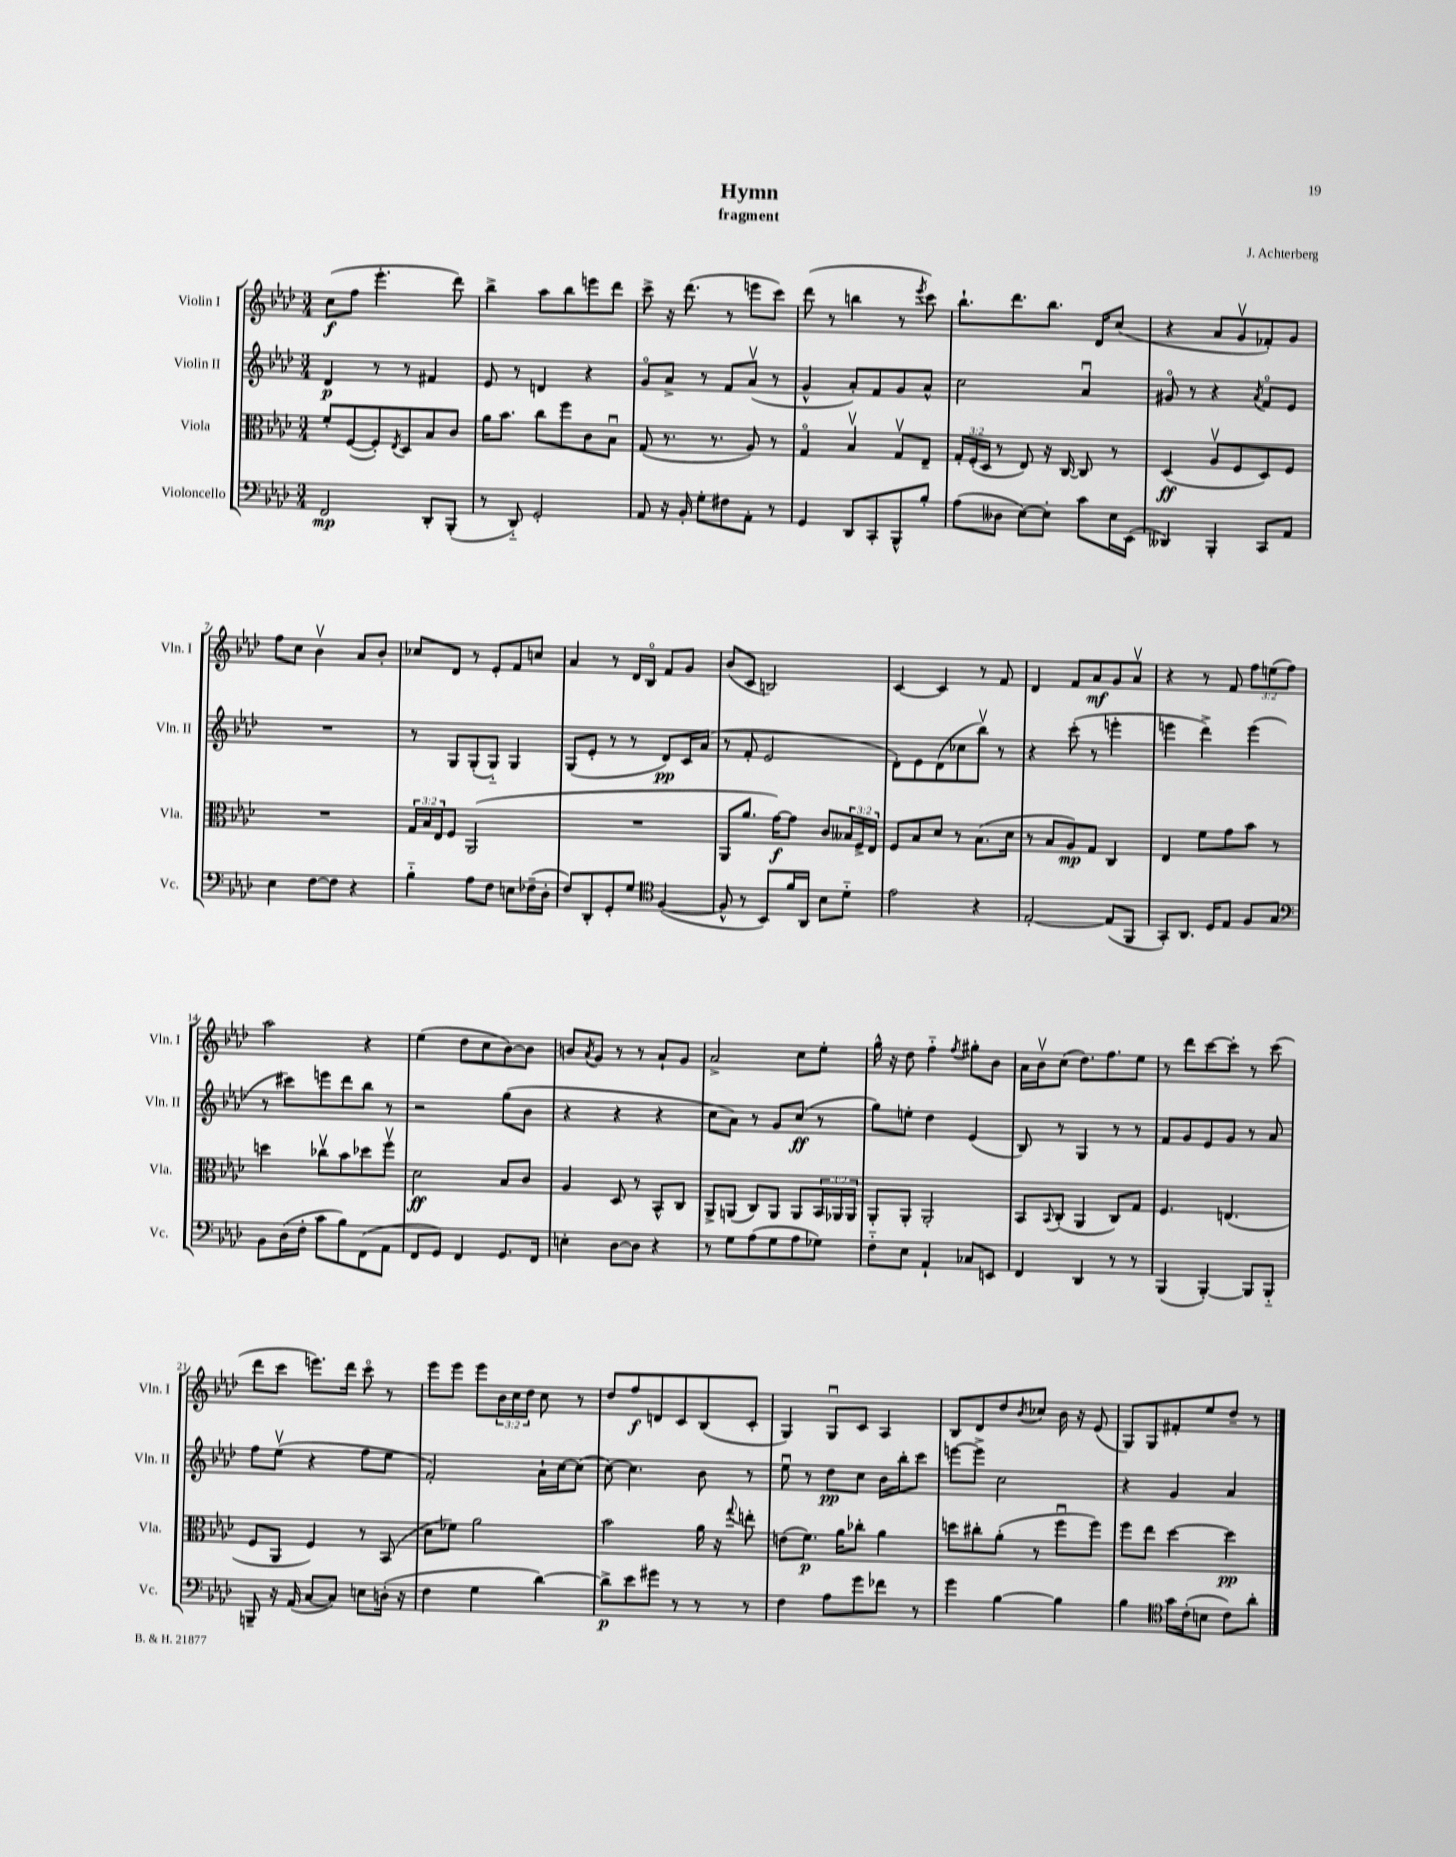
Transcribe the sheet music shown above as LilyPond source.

\header { title = "Hymn" composer = "J. Achterberg" subtitle = "fragment" }
<<
\new StaffGroup <<
\new Staff = "s0" \with { instrumentName = "Violin I" shortInstrumentName = "Vln. I" } {
    \clef treble \key aes \major \numericTimeSignature \time 3/4 \override Staff.TupletNumber.text = #tuplet-number::calc-fraction-text
    c''8\f( f''8 ees'''4.-. des'''8) |
    bes''4-> aes''8 bes''8 e'''8 des'''8 |
    c'''8-> r16 des'''8.( r8 e'''8 c'''8) |
    des'''8( r8 b''4 r8 \acciaccatura { ees'''8 } c'''8) |
    bes''8.-! des'''8. bes''8. des'16 c''8( |
    r4 aes'8 g'8\upbow fes'8-.) g'8 |
    f''8 c''8 bes'4\upbow aes'8 bes'8-. |
    ces''8 des'8 r8 ees'8-. f'8 c''8 |
    aes'4 r8 des'16 bes16\flageolet f'8 g'8 |
    bes'8( c'8 b2) |
    c'4~ c'4 r8 f'8 |
    des'4 f'8 aes'8\mf g'8 aes'8\upbow |
    r4 r8 f'8 \tuplet 3/2 { f''8 e''8( f''8) } |
    aes''2 r4 |
    ees''4( des''8 c''8 bes'8~) bes'8 |
    b'8 \acciaccatura { aes'8 } g'8 r8 r8 aes'8-! g'8 |
    aes'2-> c''8 ees''8-. |
    g''16-^ r16 des''8 f''4-_ \acciaccatura { f''8 } gis''8-. bes'8 |
    aes'16 bes'16\upbow c''8( des''8.) f''8. ees''8 |
    r8 des'''8 c'''8~ c'''8-. r8 c'''8( |
    des'''8 c'''8 e'''8.) des'''16 c'''8\flageolet r8 |
    ees'''8 ees'''8 ees'''8 \tuplet 3/2 { bes'16 c''16 des''16 } c''8 r8 |
    des''8 f''8\f d'8 c'8 bes8( c'8-. |
    g4) g8\downbow c'8 aes4 |
    bes8 des'8 des''8 \acciaccatura { bes'8 } ces''8 bes'16 r16 ees'8( |
    g8) g8 fis'8-. ees''8 des''8-- r8 \bar "|." |
}
\new Staff = "s1" \with { instrumentName = "Violin II" shortInstrumentName = "Vln. II" } {
    \clef treble \key aes \major \numericTimeSignature \time 3/4
    des'4\p r8 r8 fis'4 |
    ees'8 r8 d'4 r4 |
    g'8\flageolet aes'8-> r8 f'8 aes'8\upbow( r8 |
    g'4-^ aes'8-.) f'8 g'8 aes'8-^ |
    c''2 aes'4\downbow |
    gis'8\flageolet r8 r4 \acciaccatura { aes'8 } f'8\flageolet ees'8 |
    R2. |
    r8 g8 g8-.( g8-_) g4 |
    g8( ees'8-. r8 r8 des'8\pp) c'16 aes'16( |
    r8 f'8-. ees'2 |
    des'8-.) ees'8 des'8( ces''8 bes''8\upbow) r8 |
    r4 c'''8-.( r8 e'''4-. |
    e'''4 des'''4->) e'''4( |
    r8 cis'''8) e'''8 des'''8 bes''8 r8 |
    r2 g''8( bes'8 |
    r4 r4 r4 |
    c''8 aes'8) r8 g'8 c''8\ff( r8 |
    g''8) e''8-. des''4 ees'4( |
    bes8) r8 g4 r8 r8 |
    f'8 g'8 ees'8 g'8 r8 aes'8 |
    f''8 ees''8\upbow( r4 f''8 ees''8 |
    f'2-.) aes'16-! c''16~ c''8( |
    c''8~) c''4. bes'8 r8 |
    ees''8\downbow r8 des''8\pp c''8 bes'16 bes''16-. c'''8 |
    e'''8~ e'''8-> c''2 |
    r4 g'4 aes'4 \bar "|." |
}
\new Staff = "s2" \with { instrumentName = "Viola" shortInstrumentName = "Vla." } {
    \clef alto \key aes \major \numericTimeSignature \time 3/4 \override Staff.TupletNumber.text = #tuplet-number::calc-fraction-text
    f'8-. f8~( f8-.) \acciaccatura { ees8 } des8 bes8 c'8 |
    aes'16 bes'8. c''8 f''8 c'8 bes8\downbow |
    g8( r8. r8. aes8) r8 |
    g4\flageolet bes4\upbow g8\upbow ees8-- |
    \tuplet 3/2 { g16-. f16-.( des16 } r8 ees8) r16 c16~ c8 r8 |
    des4\ff( aes8\upbow f8 des8) f8 |
    R2. |
    \tuplet 3/2 { g16 bes16 ees16 } f8 aes,2( |
    R2. |
    aes,8 aes'8. g'16~\f) g'8 c'8 \tuplet 3/2 { beses16 f16-> ees16 } |
    f8 bes8 des'8 r8 bes8.( des'16 |
    r8 bes8 aes8\mp) g8 c4 |
    ees4 f'8 g'8 bes'8 r8 |
    d''4 ces''8\upbow bes'8 des''8 f''8\upbow |
    des'2\ff bes8 c'8 |
    aes4 des8 r8 bes,8-^ c8 |
    aes,8-> a,8( c8) a,8 a,8 \tuplet 3/2 { bes,16 aes,16 aes,16 } |
    aes,8-. aes,8-. aes,2-. |
    bes,8 \appoggiatura { bes,8 } c8-.( aes,4 c8) g8 |
    f4. e4.( |
    f8 aes,8 f4) r8 bes,8( |
    des'8 fes'8) aes'2 |
    bes'2 aes'16 r16 \appoggiatura { g''8 } e''8-. |
    e'8( f'8.\p) aes'16 ces''8-. aes'4 |
    d''8 cis''8-. aes'8-.( r8 f''8\downbow f''8) |
    f''8 ees''8 des''4~ des''4\pp \bar "|." |
}
\new Staff = "s3" \with { instrumentName = "Violoncello" shortInstrumentName = "Vc." } {
    \clef bass \key aes \major \numericTimeSignature \time 3/4
    f,2\mp des,8-. bes,,8-.( |
    r8 des,8-_) g,2-. |
    aes,8 r16 bes,16-. g8-. fis8 aes,8-. r8 |
    g,4 des,8 c,8-. bes,,8-^ bes8-. |
    aes8( deses8 ees8~) ees8-. c'8 ees16 ees,16( |
    deses,4) bes,,4-. c,8 aes,8 |
    ees4 f8~ f8 r4 |
    bes4-_ aes8 f8 e8 fes16--( des16-. |
    f8) des,8-. g,8-. g8 \clef tenor f4~( |
    f8-^ r8 bes,8) f'16 aes,16 bes8 des'8-_ |
    ees'2 r4 |
    ees2~-. ees8( f,8 |
    g,8-.) aes,8. des16 ees8 f8 g8 |
    \clef bass bes,8 des16( f16-. c'8 bes8) f,8( aes,8 |
    f,8 g,8) f,4 g,8. f,16 |
    e4-. des8~ des8 r4 |
    r8 g8 aes8( g8 aes8 ges8) |
    f8-_ ees8 aes,4-! ces8 e,8 |
    f,4 des,4 r8 r8 |
    bes,,4( bes,,4~-.) bes,,8 bes,,8-_ |
    b,,8-- r16 aes,16( c8~ c8) e8 d16-.( r16 |
    f4 g4 des'4~) |
    des'8->\p ees'8 gis'8 r8 r8 r8 |
    f4 aes8 g'8 fes'8 r8 |
    g'4 bes4~ bes4 |
    bes4 \clef tenor g'16 c'16-.( b8 c'8) aes'8-. \bar "|." |
}
>>
>>
